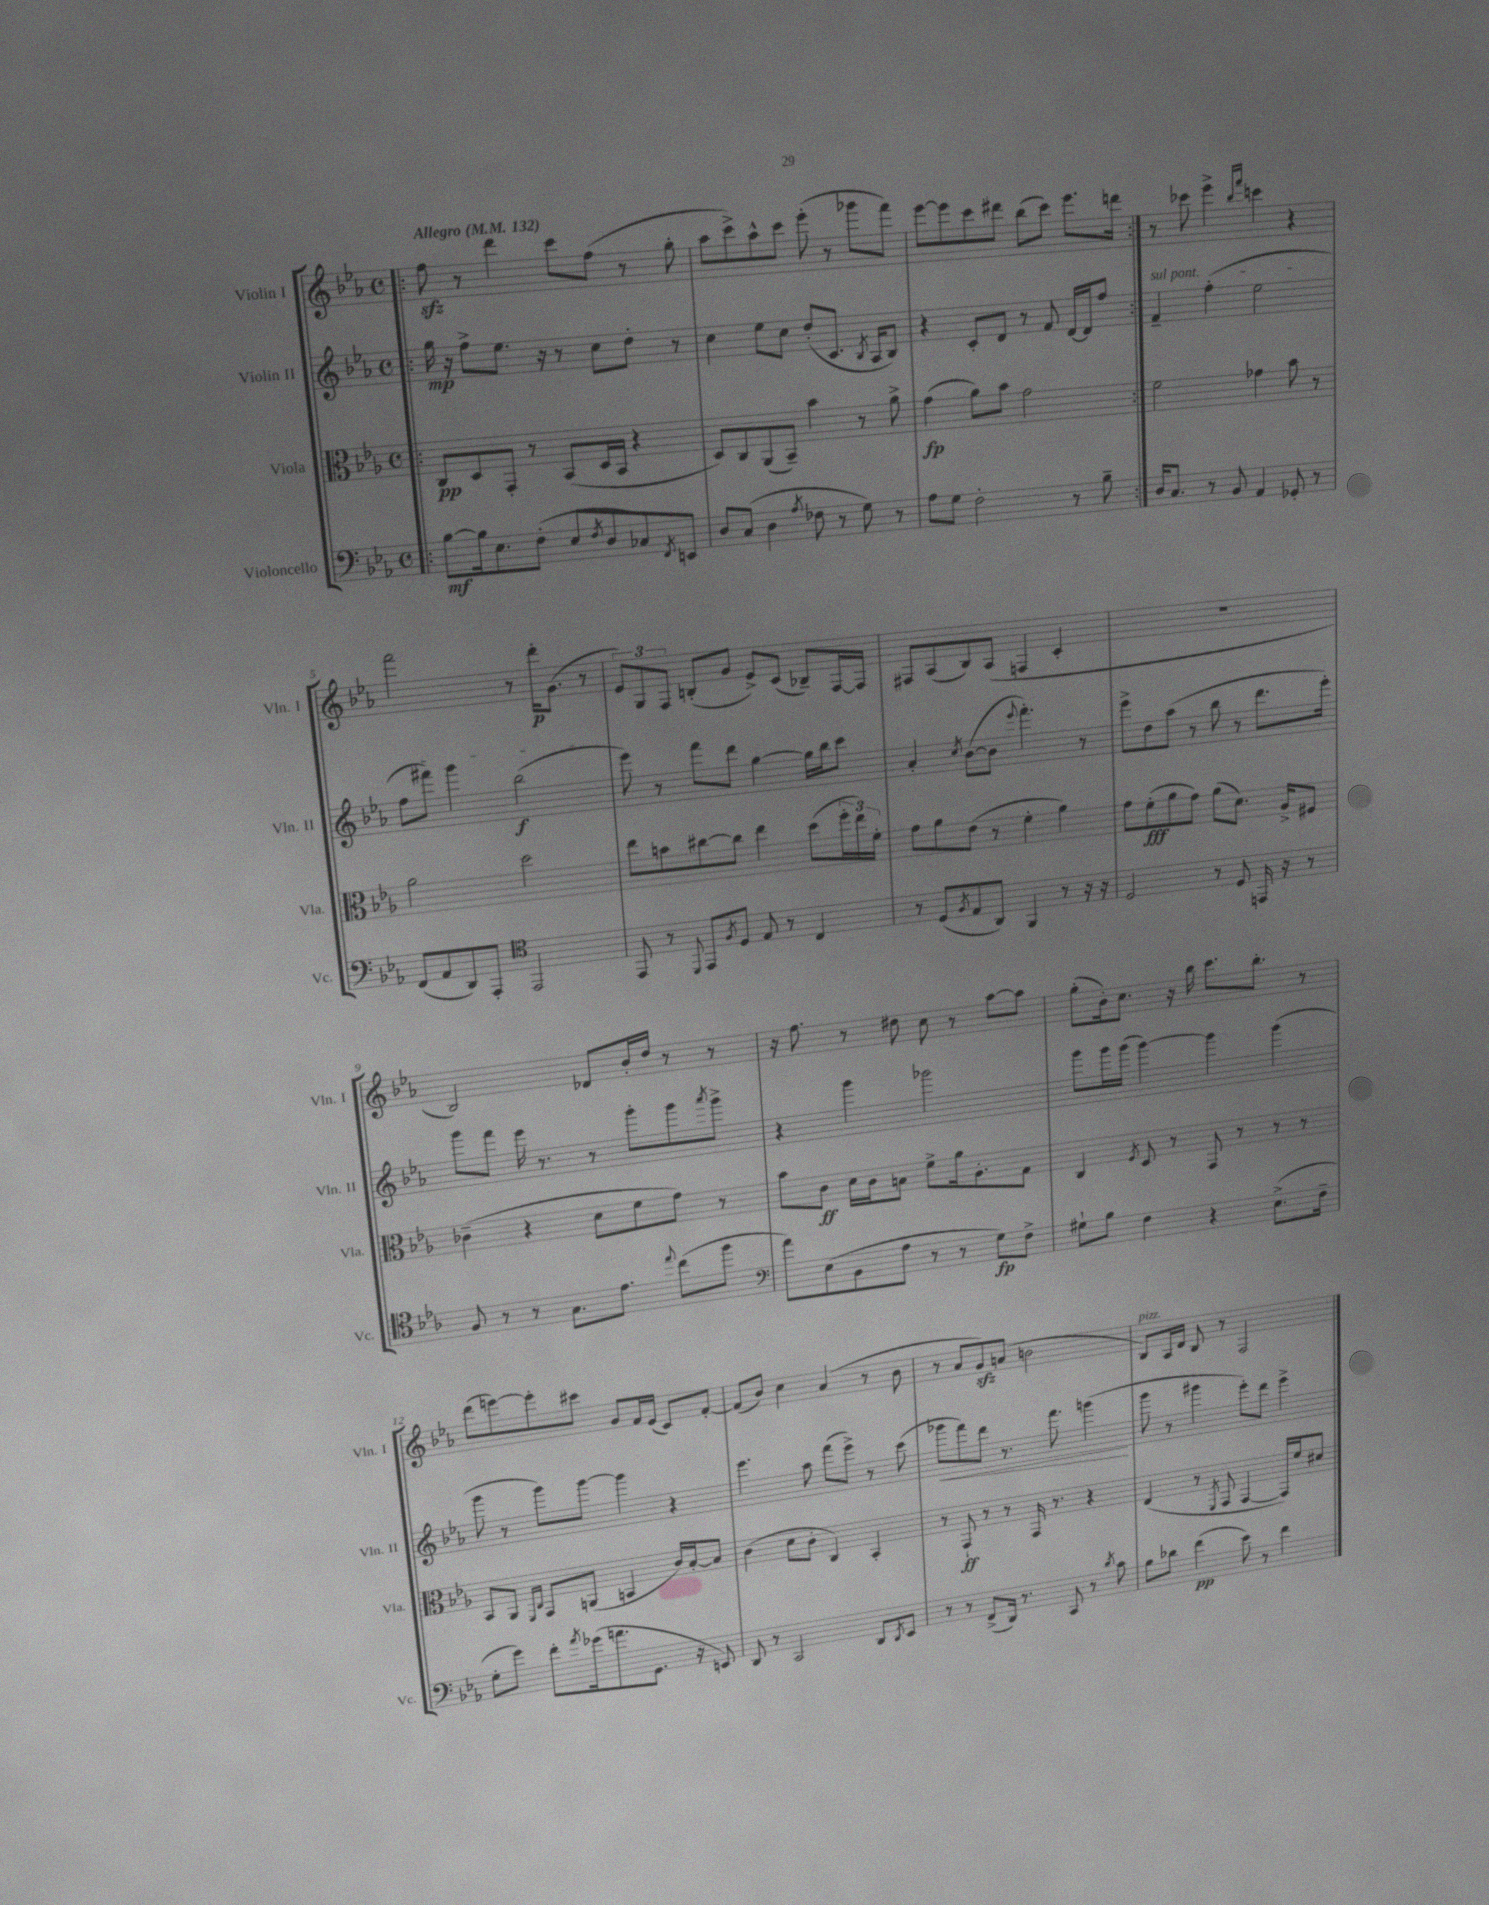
<<
\new StaffGroup <<
\new Staff = "s0" \with { instrumentName = "Violin I" shortInstrumentName = "Vln. I" } {
    \clef treble \key ees \major \defaultTimeSignature \time 4/4 \tempo "Allegro" 4 = 132
    \repeat volta 2 { \bar ".|:" f''8\sfz r8 d'''4 c'''8 f''8( r8 g''8-. |
    aes''8 c'''8->) aes''8-^ c'''8 ees'''8-.( r8 ges'''8 f'''8) |
    ees'''8~ ees'''8 c'''8 dis'''8 bes''8( c'''8) ees'''8. d'''16 | }
    r8 ces'''8 ees'''4-> \grace { bes''16 f'''16 } c'''4 r4 |
    f'''2 r8 d'''16-.\p g'8.( r8 |
    \tuplet 3/2 { ees'8) g8 f8 } b8-.( g'8 ees'8->) c'8( bes8--) f16~ f16 |
    fis8 aes8( bes8) aes8( f4 c'4-. |
    R1 |
    bes2) des'8 bes'16-. d''16 r8 r8 |
    r16 f''8. r8 dis''8 c''8 r8 aes''8~ aes''8 |
    g''8-.( bes'16-.) c''8. r16 bes''16 c'''8. bes''8.-. r8 |
    d'''8( e'''8~) e'''8-. cis'''8 g'8 f'16 ees'16( c'8) f'8~-. |
    f'8( bes'8) c''4 aes'4( r8 bes'8 |
    r8 aes'8 g'8\sfz) a'8( b'2 |
    bes8^\markup { \italic "pizz." }) aes16 d'16 bes8 r8 f2 \bar "|." |
}
\new Staff = "s1" \with { instrumentName = "Violin II" shortInstrumentName = "Vln. II" } {
    \clef treble \key ees \major \defaultTimeSignature \time 4/4
    \repeat volta 2 { \bar ".|:" g''16\mp r16 f''8-> ees''8. r16 r8 c''8 d''8-. r8 |
    c''4 ees''8 c''8 d''8-.( c'8. \acciaccatura { bes8 } aes16 bes8) |
    r4 c'8-. d'8 r8 f'8 d'16~ d'16 f''8 | }
    \once \override TextSpanner.bound-details.left.text = \markup { \italic "sul pont." } f'4--\startTextSpan f''4-.( ees''2 |
    f''8 fis'''8) g'''4 bes''2\f\stopTextSpan( |
    ees'''8) r8 f'''8 d'''8 g''4~ g''16 bes''16 c'''8 |
    aes'4-. \acciaccatura { c''8 } bes'8~( bes'8 \appoggiatura { ees'''8 } f'''4.-.) r8 |
    ees'''8-> d''8 aes''8( r8 bes''8 r8 d'''8. ees'''16-.) |
    g'''8 f'''8 ees'''16 r8. r8 g'''8-. g'''8 \acciaccatura { aes'''8 } g'''8-> |
    r4 g'''4 ges'''2 |
    g'''8 g'''16 g'''16( g'''4~) g'''4 g'''4( |
    g'''8 r8 g'''8) g'''8~ g'''4 r4 |
    ees'''4. aes''8 f'''8( ees'''8->) r8 c'''8( |
    ges'''8\< f'''8) d'''8 r8. f'''8. g'''4\!( |
    g'''8 r8 gis'''4 ees'''8-.) d'''8 ees'''4-> \bar "|." |
}
\new Staff = "s2" \with { instrumentName = "Viola" shortInstrumentName = "Vla." } {
    \clef alto \key ees \major \defaultTimeSignature \time 4/4
    \repeat volta 2 { \bar ".|:" c8\pp d8 g,8-. r8 bes,8( d16 bes,16 r4 |
    d8) c8 aes,8( bes,8--) bes'4 r8 aes'8-> |
    g'4\fp( aes'8) bes'8 g'2 | }
    f'2 ges'4 bes'8 r8 |
    aes'2 d''2 |
    ees''8 b'8 cis''8~ cis''8 ees''4 d''8( \tuplet 3/2 { f''16-. ees''16) f'16-. } |
    g'8 aes'8 ees'8( r8 f'4-. aes'4) |
    g'8 f'8-.\fff( aes'8 g'8) aes'8( d'8.) aes16-> fis8 |
    ces'4--( r4 d'8 f'8 g'8) r8 |
    bes'8 c'8\ff d'16 c'16 b8 f'8-> aes'16 aes8.-. g8 |
    c4 \acciaccatura { f8 } d8 r8 g,8 r8 r8 r8 |
    bes,8 aes,8 \grace { f,16 c16 } g,8 a,8( b,4 c'16) bes16~-. bes8 |
    c'4( d'8 c'8-. c4) bes,4-. |
    r8 g,8-!\ff r8 r8 g,16 r8. r4 |
    ees4( r8 \acciaccatura { f,8 } g,8 g,4~ g,16) f'16 dis'8 \bar "|." |
}
\new Staff = "s3" \with { instrumentName = "Violoncello" shortInstrumentName = "Vc." } {
    \clef bass \key ees \major \defaultTimeSignature \time 4/4
    \repeat volta 2 { \bar ".|:" bes8~\mf bes16 ees8. f8-.( ees8 \acciaccatura { f8 } d8 ces8) \acciaccatura { f,8 } e,8 |
    d8 c8( d4 \acciaccatura { aes8 } fes8 r8 g8) r8 |
    aes8 g8 f2-. r8 bes8-- | }
    d16 c8. r8 bes,8 aes,4 ges,8-. r8 |
    f,8( aes,8 d,8) aes,,8-. \clef tenor ees,2 |
    ees,8 r8 \appoggiatura { d,8 } ees,8 \acciaccatura { f8 } d8 ees8 r8 c4 |
    r8 d8( \acciaccatura { f8 } ees8 aes,8) f,4 r8 r16 r16 |
    d2 r8 d8 e,16 r16 r8 |
    f8 r8 r8 g8. ees'8. \appoggiatura { ees''8 } c''8( f''8 |
    \clef bass aes'8) ees8( bes,8 aes8 r8 r8 g8\fp) f8-> |
    gis8-! bes8 f4 r4 ees8.->( f16-- |
    g8-. g'8) f'8-. \acciaccatura { aes'8 } ges'16( a'8. g,8. r16 e,8) |
    d,8 r8 c,2 d,8 \acciaccatura { d,8 } ees,8 |
    r8 r8 f,8->( d,16) r8. c,8 r8 \acciaccatura { d'8 } c'8 |
    bes8 des'8 f'4\pp( ees'8) r8 f'4 \bar "|." |
}
>>
>>
